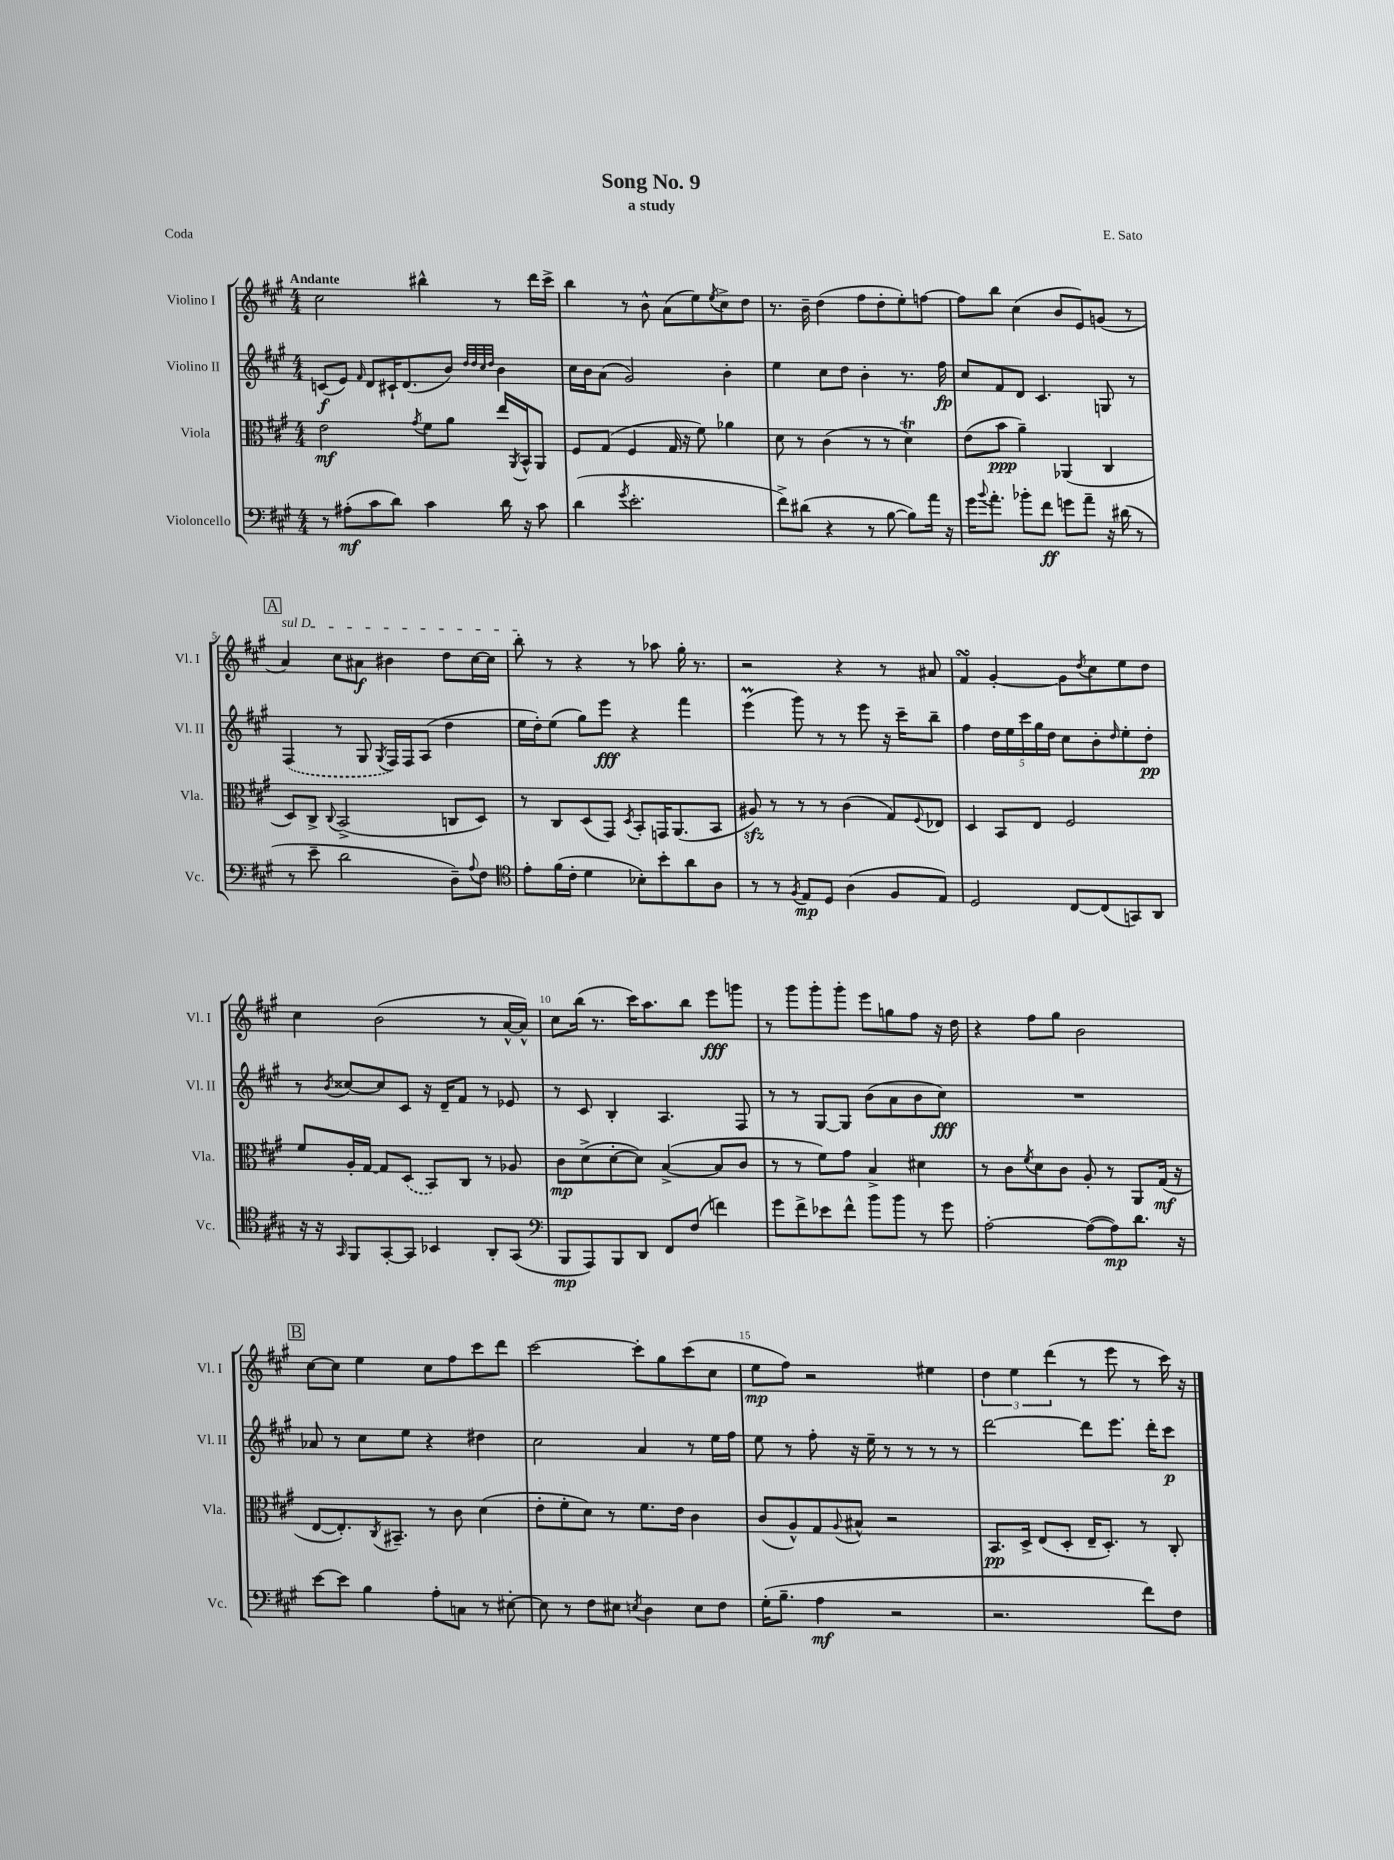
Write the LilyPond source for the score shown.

\header { title = "Song No. 9" composer = "E. Sato" subtitle = "a study" piece = "Coda" }
<<
\new StaffGroup <<
\new Staff = "s0" \with { instrumentName = "Violino I" shortInstrumentName = "Vl. I" } {
    \clef treble \key a \major \numericTimeSignature \time 4/4 \tempo "Andante"
    cis''2 bis''4-^ r8 d'''16 cis'''16-> |
    b''4 r8 b'8-^ a'8( e''8) \acciaccatura { e''8 } cis''8-> d''8 |
    r8. b'16-- d''4( fis''8 d''8-. e''8-.) f''8~ |
    f''8 b''8 cis''4( b'8 e'8) g'8( r8 |
    \mark \markup { \box "A" } \once \override TextSpanner.bound-details.left.text = \markup { \italic "sul D" } a'4\startTextSpan) cis''8 ais'8\f bis'4 d''8 cis''16~ cis''16 |
    b''8-.\stopTextSpan r8 r4 r8 aes''8 gis''16-. r8. |
    r2 r4 r8 ais'8 |
    fis'4\turn gis'4~-. gis'8 \acciaccatura { d''8 } cis''8 e''8 d''8 |
    cis''4 b'2( r8 a'16~-^ a'16-^) |
    cis''8 b''16( r8. cis'''16) a''8. b''8 e'''8\fff g'''8 |
    r8 gis'''8 gis'''8-. gis'''8-. e'''8 g''8 fis''8 r16 d''16 |
    r4 fis''8 gis''8 b'2 |
    \mark \markup { \box "B" } cis''8~ cis''8 e''4 cis''8 fis''8 cis'''8 d'''8 |
    cis'''2~ cis'''8-. gis''8 cis'''8( cis''8 |
    e''8\mp fis''8) r2 eis''4 |
    \tuplet 3/2 { d''4 e''4 d'''4( } r8 e'''8 r8 cis'''16) r16 \bar "|." |
}
\new Staff = "s1" \with { instrumentName = "Violino II" shortInstrumentName = "Vl. II" } {
    \clef treble \key a \major \numericTimeSignature \time 4/4
    c'8\f( e'8) \grace { fis'16 } d'8 cis'16-! d'8.( b'8) \grace { d''32 d''32 cis''32 d''32 } b'4 |
    cis''16 b'16 a'8( gis'2) b'4-. |
    e''4 cis''8 d''8 b'4-. r8. fis''16\fp |
    cis''8 fis'8 d'8 cis'4. g8 r8 |
    \mark \markup { \box "A" } \once \slurDashed fis4( r8 gis8 \acciaccatura { gis8 } fis16) fis16 a8( d''4 |
    e''16 d''16-.) e''8( gis''8) e'''8\fff r4 fis'''4 |
    e'''4\prall( gis'''8) r8 r8 e'''8 r16 cis'''16-- b''8-- |
    fis''4 \tuplet 5/4 { d''16 e''16 cis'''16 gis''16 d''16 } cis''8 b'8-. \grace { d''16 } e''8-. d''8-.\pp |
    r8 \acciaccatura { b'8 } cisis''8~ cisis''8 cis'8 r16 d'16-- fis'8 r8 ees'8 |
    r8 cis'8 b4-. a4. fis8 |
    r8 r8 gis8~ gis8 b'8( a'8 b'8 cis''8\fff) |
    R1 |
    \mark \markup { \box "B" } aes'8 r8 cis''8 e''8 r4 dis''4 |
    cis''2 a'4 r8 e''16 fis''16 |
    e''8 r8 fis''8-. r16 e''16-- r8 r8 r8 r8 |
    d'''2~ d'''8 e'''8. d'''16-. cis'''8\p \bar "|." |
}
\new Staff = "s2" \with { instrumentName = "Viola" shortInstrumentName = "Vla." } {
    \clef alto \key a \major \numericTimeSignature \time 4/4
    e'2\mf \acciaccatura { gis'8 } fis'8 a'8 e''16 \acciaccatura { a,8 } b,16-^ a,8 |
    fis8 gis8( fis4 gis16 r16 fis'8) aes'4 |
    d'8 r8 cis'4( r8 r8 d'4\trill) |
    e'8( b'8\ppp a'4--) aes,4( cis4 |
    \mark \markup { \box "A" } d8) cis8-> \appoggiatura { cis8 } b,2->( c8 d8) |
    r8 cis8 d8( gis,8) \acciaccatura { d8 } b,8-. g,16 a,8.( b,8 |
    ais8\sfz) r8 r8 r8 cis'4( gis8) \appoggiatura { fis8 } ees8 |
    d4 b,8 e8 fis2 |
    fis'8 a16-. gis16~ gis8 \once \slurDashed d8( b,8) cis8 r8 aes8 |
    cis'8\mp d'8->( d'8~-. d'8) b4~->( b8 cis'8 |
    r8 r8 fis'8) gis'8 b4-> dis'4 |
    r8 cis'8 \acciaccatura { fis'8 } d'8 cis'8 a8-. r8 a,8 gis16\mf( r16 |
    \mark \markup { \box "B" } e8~ e8.-.) \acciaccatura { cis8 } bis,8.-- r8 cis'8 d'4( |
    e'8-. fis'8-. d'8) r8 fis'8. e'16 cis'4 |
    cis'8( a8-^) gis8 \appoggiatura { a8 } bis8-^ r2 |
    b,8.\pp d16-> e8( d8-. e16-- d8.-.) r8 cis8-. \bar "|." |
}
\new Staff = "s3" \with { instrumentName = "Violoncello" shortInstrumentName = "Vc." } {
    \clef bass \key a \major \numericTimeSignature \time 4/4
    r8 ais8-.\mf( cis'8 d'8) cis'4 d'16 r16 cis'8 |
    d'4( \acciaccatura { gis'8 } e'2.-. |
    fis'8->) dis'8( r4 r8 b8~ b8) a'16 r16 |
    gis'16 \appoggiatura { b'8 } a'8.-. bes'8-. fis'8\ff g'8 a'8-- r16 dis'16( r8 |
    \mark \markup { \box "A" } r8 e'8-- d'2 d8--) \appoggiatura { a8 } fis8 |
    \clef tenor e'8-. fis'16( cis'16-. d'4 bes8-.) b'8-. a'8 a8 |
    r8 r8 \acciaccatura { fis8 } e8\mp d8 a4( fis8 e8) |
    d2 cis8~ cis8( g,8) a,8 |
    r16 r16 \grace { gis,16 } fis,8 gis,8~-. gis,8 bes,4 a,8-. gis,8( |
    \clef bass b,,8\mp a,,8) b,,8 d,8 fis,8 fis8( f'4) |
    gis'8 fis'8-> ees'8 fis'8-^ b'8 b'8 r8 gis'8 |
    a2~-. a8~( a8\mp) d'8. r16 |
    \mark \markup { \box "B" } e'8~ e'8 b4 a8-. c8 r8 eis8~-. |
    eis8 r8 fis8 eis8 \acciaccatura { e8 } d4 e8 fis8 |
    gis16-.( b8.-- a4\mf r2 |
    r2. fis'8) fis8 \bar "|." |
}
>>
>>
\layout { \context { \Score \override BarNumber.break-visibility = ##(#f #t #t) barNumberVisibility = #(every-nth-bar-number-visible 5) } }
